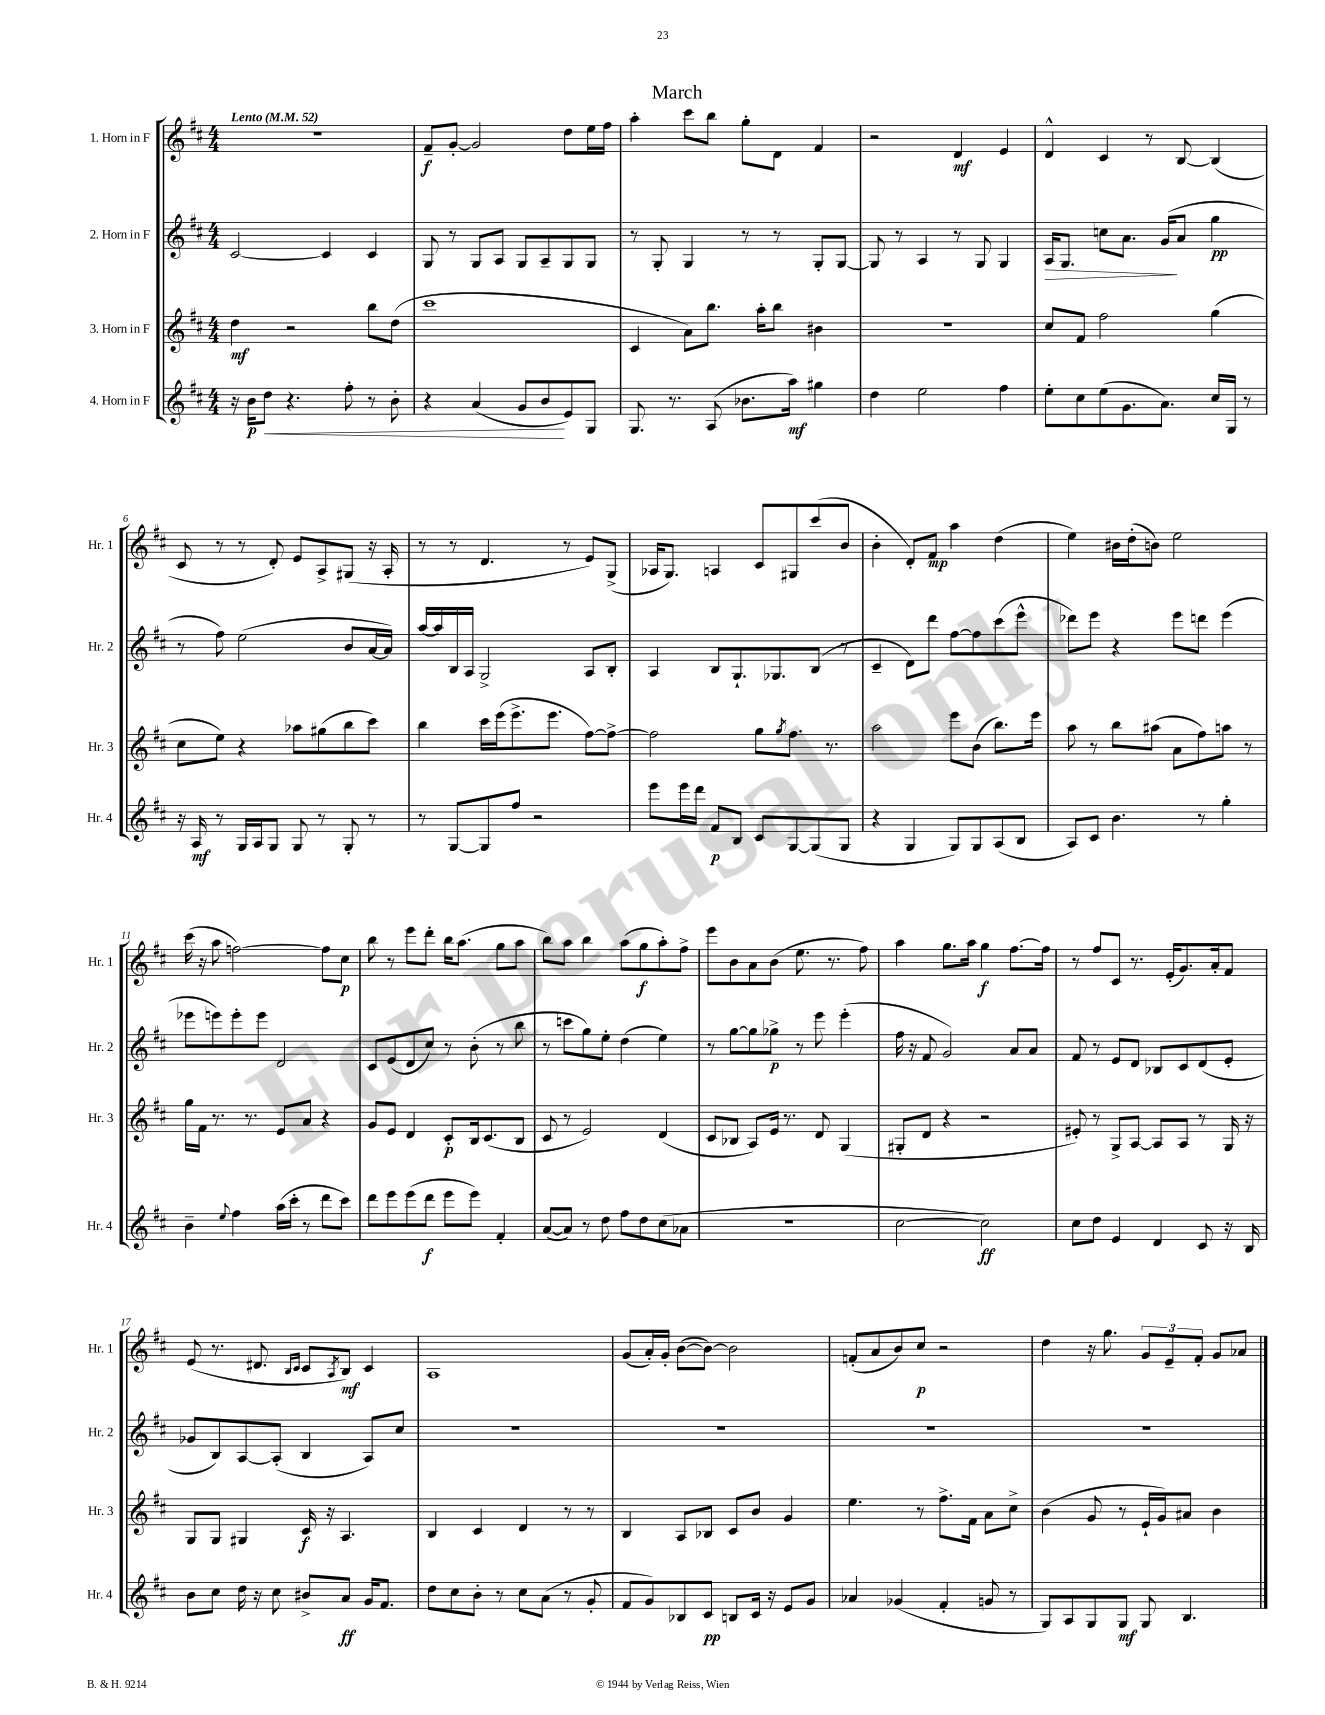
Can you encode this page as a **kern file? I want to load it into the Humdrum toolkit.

**kern	**dynam	**kern	**dynam	**kern	**dynam	**kern	**dynam
*part4	*part4	*part3	*part3	*part2	*part2	*part1	*part1
*staff4	*staff4	*staff3	*staff3	*staff2	*staff2	*staff1	*staff1
*I"4. Horn in F	*	*I"3. Horn in F	*	*I"2. Horn in F	*	*I"1. Horn in F	*
*I'Hr. 4	*	*I'Hr. 3	*	*I'Hr. 2	*	*I'Hr. 1	*
*clefG2	*	*clefG2	*	*clefG2	*	*clefG2	*
*k[f#c#]	*	*k[f#c#]	*	*k[f#c#]	*	*k[f#c#]	*
*M4/4	*	*M4/4	*	*M4/4	*	*M4/4	*
*MM52	*	*MM52	*	*MM52	*	*MM52	*
=1	=1	=1	=1	=1	=1	=1	=1
!	!	!	!	!	!	!LO:TX:a:B:t=Lento	!
16r	.	4dd\	mf	[2c#/	.	1r	.
16b\KL	p	.	.	.	.	.	.
!	!LO:HP:b	!	!	!	!	!	!
8dd\J	<	.	.	.	.	.	.
4.r	.	2r	.	.	.	.	.
.	.	.	.	4c#/]	.	.	.
8ff#'\	.	.	.	.	.	.	.
8r	.	8bb\L	.	4c#/	.	.	.
8b'\	.	(8dd\J	.	.	.	.	.
=2	=2	=2	=2	=2	=2	=2	=2
4r	.	1ccc#	.	8G/	.	8f#~/L	f
.	.	.	.	8r	.	[8g'/J	.
(4a/	.	.	.	8G/L	.	2g/]	.
.	.	.	.	8A/J	.	.	.
8g/L	.	.	.	8G/L	.	.	.
8b/	.	.	.	8A~/	.	.	.
8e/)	[	.	.	8G/	.	8dd\L	.
8G/J	.	.	.	8G/J	.	16ee\L	.
.	.	.	.	.	.	16ff#\JJ	.
=3	=3	=3	=3	=3	=3	=3	=3
8.G/	.	4c#/	.	8r	.	4aa'\	.
.	.	.	.	8G'/	.	.	.
8.r	.	.	.	.	.	.	.
.	.	8a\L)	.	4G/	.	8ccc#\L	.
(8A/	.	8.bb\J	.	.	.	8bb\J	.
8.b-X\L	.	.	.	8r	.	8gg'\L	.
.	.	16aa'\KL	.	.	.	.	.
.	.	8bb\J	.	8r	.	8d\J	.
16aa\Jk)	mf	.	.	.	.	.	.
4gg#X\	.	4b#X\	.	8G'/L	.	4f#/	.
.	.	.	.	[8G/J	.	.	.
=4	=4	=4	=4	=4	=4	=4	=4
4dd\	.	1r	.	8G/]	.	2r	.
.	.	.	.	8r	.	.	.
2ee\	.	.	.	4A/	.	.	.
.	.	.	.	8r	.	4d/	mf
.	.	.	.	8G/	.	.	.
4ff#\	.	.	.	4G/	.	4e/	.
=5	=5	=5	=5	=5	=5	=5	=5
!	!	!	!	!	!LO:HP:b	!	!
8ee'\L	.	8cc#/L	.	16A/KL	>	4d^^/	.
.	.	.	.	8.G/J	.	.	.
8cc#\	.	8f#/J	.	.	.	.	.
(8ee\	.	2ff#\	.	8ccn\L	.	4c#/	.
8.g\	.	.	.	8.a\J	.	.	.
.	.	.	.	.	.	8r	.
8.a\J)	.	.	.	(16g/KL	.	.	.
.	.	.	.	8a/J	]	[8B/	.
16cc#/LL	.	(4gg\	.	4gg\	pp	(4B/]	.
16G/JJ	.	.	.	.	.	.	.
8r	.	.	.	.	.	.	.
!!LO:LB:g=z
=6	=6	=6	=6	=6	=6	=6	=6
16r	.	8cc#\L	.	8r	.	8c#/	.
16A/	mf	.	.	.	.	.	.
8r	.	8ee\J)	.	8ff#\)	.	8r	.
16G/LL	.	4r	.	(2ee\	.	8r	.
16A/J	.	.	.	.	.	.	.
8G/J	.	.	.	.	.	8d'/)	.
8G/	.	8aa-X\L	.	.	.	8e/L	.
8r	.	(8gg#X\	.	.	.	8A^/	.
8G'/	.	8bb\	.	8b/L	.	(8G#X/J	.
8r	.	8ccc#\J)	.	[16a/L	.	16r	.
.	.	.	.	16a/JJ])	.	16A'/	.
=7	=7	=7	=7	=7	=7	=7	=7
8r	.	4bb\	.	[16aa/LL	.	8r	.
.	.	.	.	16aa/]	.	.	.
[8G/L	.	.	.	16B/	.	8r	.
.	.	.	.	16A/JJ	.	.	.
8G/]	.	16ccc#\LL	.	2G^/	.	4.d/	.
.	.	(16eee\J	.	.	.	.	.
8ff#/J	.	8.eee^\	.	.	.	.	.
2r	.	.	.	.	.	.	.
.	.	8.eee\J	.	.	.	.	.
.	.	.	.	.	.	8r	.
.	.	[8ff#\L)	.	8A/L	.	8e/L)	.
.	.	8ff#^\J_	.	8B'/J	.	(8G^/J	.
=8	=8	=8	=8	=8	=8	=8	=8
8eee\L	.	2ff#\]	.	4A/	.	16A-X/KL	.
.	.	.	.	.	.	8.G/J)	.
16eee\L	.	.	.	.	.	.	.
16ddd\JJ	.	.	.	.	.	.	.
8f#/L	p	.	.	8B/L	.	4An/	.
8B/J	.	.	.	8.G`/	.	.	.
8c#/L	.	8gg\L	.	.	.	8c#/L	.
.	.	.	.	8.G-X/	.	.	.
.	.	8qgg/	.	.	.	.	.
[8G/	.	8.ff#\J	.	.	.	8G#X/	.
(8G/]	.	.	.	(8B/J	.	(8ccc#/	.
.	.	8.r	.	.	.	.	.
8G/J	.	.	.	8r	.	8b/J	.
=9	=9	=9	=9	=9	=9	=9	=9
4r	.	2aa\	.	4c#~/	.	4b'\	.
4G/	.	.	.	8d\L)	.	8d'/L)	.
.	.	.	.	8ddd\J	.	8f#/J	mp
8G/L)	.	8eee\L	.	[8ff#\L	.	4aa\	.
8G/	.	(8b\J	.	8ff#\]	.	.	.
(8A/	.	8.bb\L)	.	(8ccc#\	.	(4dd\	.
8B/J	.	.	.	8eee^^\J	.	.	.
.	.	16eee\Jk	.	.	.	.	.
=10	=10	=10	=10	=10	=10	=10	=10
8A/L)	.	8aa\	.	8ddd-X\L)	.	4ee\)	.
8c#/J	.	8r	.	8eee\J	.	.	.
4.b\	.	8bb\L	.	4r	.	16b#X\LL	.
.	.	.	.	.	.	(16dd'\J	.
.	.	(8aa#X\J	.	.	.	8bn\J)	.
.	.	8a\L	.	8eee\L	.	2ee\	.
8r	.	8ff#\)	.	8dddn\J	.	.	.
4gg'\	.	8aan\J	.	(4eee\	.	.	.
.	.	8r	.	.	.	.	.
!!LO:LB:g=z
=11	=11	=11	=11	=11	=11	=11	=11
4b~\	.	16gg\LL	.	8eee-X\L	.	(16ccc#\	.
.	.	16f#\JJ	.	.	.	16r	.
.	.	8.r	.	8eeen\)	.	8aa\	.
8qqee/	.	.	.	.	.	.	.
4ff#\	.	.	.	8eee'\	.	[2ffn\)	.
.	.	8.r	.	.	.	.	.
.	.	.	.	8eee\J	.	.	.
(16aa\LL	.	8e/L	.	2d/	.	.	.
16ccc#'\JJ	.	.	.	.	.	.	.
8r	.	8a/J	.	.	.	.	.
8ddd\L	.	4r	.	.	.	8ff\L]	.
8ccc#\J)	.	.	.	.	.	8cc#\J	p
=12	=12	=12	=12	=12	=12	=12	=12
8ddd\L	.	8g/L	.	8c#/L	.	8bb\	.
8eee\	.	8e/J	.	(8e/	.	8r	.
(8eee\	.	4d/	.	8d/	.	8eee\L	.
8ddd\J	f	.	.	8cc#/J)	.	8ddd'\J	.
8eee\L	.	8c#'/L	p	8r	.	16bb\KL	.
.	.	.	.	.	.	(8.aa\J	.
8eee\J)	.	16B/k	.	(8b'\	.	.	.
.	.	(8.c#/	.	.	.	.	.
4f#'/	.	.	.	8r	.	8gg\L	.
.	.	8B/J	.	8bb\	.	8aa\J	.
=13	=13	=13	=13	=13	=13	=13	=13
([8a/L	.	8c#/	.	8r	.	8bb\L)	.
8a/J])	.	8r	.	8cccn\L	.	8aa\J	.
8r	.	2e/)	.	8gg\)	.	4bb\	.
8dd\	.	.	.	8ee'\J	.	.	.
8ff#\L	.	.	.	(4dd\	.	(8aa\L	.
8dd\	.	.	.	.	.	8gg\	f
(8cc#\	.	(4d/	.	4ee\)	.	8aa'\)	.
8a-X\J	.	.	.	.	.	8ff#^\J	.
=14	=14	=14	=14	=14	=14	=14	=14
1r	.	8c#/L	.	8r	.	8eee\L	.
.	.	8B-X/J	.	[8gg\L	.	8b\	.
.	.	8A/L)	.	8gg\]	.	8a\	.
.	.	16e/Jk	.	8gg-X^\J	p	(8b\J	.
.	.	8.r	.	.	.	.	.
.	.	.	.	8r	.	8.ee\	.
.	.	8d/	.	8eee\	.	.	.
.	.	.	.	.	.	8.r	.
.	.	(4G/	.	(4eee'\	.	.	.
.	.	.	.	.	.	8ff#\)	.
=15	=15	=15	=15	=15	=15	=15	=15
[2cc#\	.	8G#X'/L	.	16ff#\	.	4aa\	.
.	.	.	.	16r	.	.	.
.	.	8d/J	.	8f#/	.	.	.
.	.	4r	.	2g/)	.	8.gg\L	.
.	.	.	.	.	.	16aa\Jk	.
2cc#\])	ff	2r	.	.	.	4gg\	f
.	.	.	.	8a/L	.	[8.ff#\L	.
.	.	.	.	8a/J	.	.	.
.	.	.	.	.	.	16ff#\Jk]	.
=16	=16	=16	=16	=16	=16	=16	=16
8cc#\L	.	8e#X'/)	.	8f#/	.	8r	.
8dd\J	.	8r	.	8r	.	8ff#/L	.
4e/	.	8G^/L	.	8e/L	.	8c#/J	.
.	.	[8A/J	.	8d/J	.	8.r	.
4d/	.	8A/L]	.	8B-X/L	.	.	.
.	.	.	.	.	.	(16e'/KL	.
.	.	8A/J	.	8c#/	.	8.g/)	.
8c#/	.	8r	.	(8d/	.	.	.
.	.	.	.	.	.	16a'/k	.
16r	.	16G/	.	8e'/J	.	8f#/J	.
16B/	.	16r	.	.	.	.	.
!!LO:LB:g=z
=17	=17	=17	=17	=17	=17	=17	=17
8b\L	.	8G/L	.	8g-X/L	.	(8e/	.
8cc#\J	.	8G/J	.	8B/)	.	8.r	.
16dd\	.	4G#X/	.	[8A/	.	.	.
16r	.	.	.	.	.	8.d#X/	.
8cc#\	.	.	.	(8A'/J]	.	.	.
.	.	.	.	.	.	16qqB/LL	.
.	.	.	.	.	.	16qqc#/JJ	.
8b#X^/L	.	16c#/	f	4B/	.	8c#/L	.
.	.	16r	.	.	.	.	.
.	.	.	.	.	.	8qA/	.
8a/J	ff	4.A/	.	.	.	8B/J)	mf
16g/KL	.	.	.	8A/L)	.	4c#/	.
8.f#/J	.	.	.	.	.	.	.
.	.	.	.	8cc#/J	.	.	.
=18	=18	=18	=18	=18	=18	=18	=18
8dd\L	.	4B/	.	1r	.	1A	.
8cc#\	.	.	.	.	.	.	.
8b'\J	.	4c#/	.	.	.	.	.
8r	.	.	.	.	.	.	.
8cc#\L	.	4d/	.	.	.	.	.
(8a\J	.	.	.	.	.	.	.
8r	.	8r	.	.	.	.	.
8g'/	.	8r	.	.	.	.	.
=19	=19	=19	=19	=19	=19	=19	=19
8f#/L	.	4B/	.	1r	.	(8g/L	.
8g/)	.	.	.	.	.	16a'/L)	.
.	.	.	.	.	.	16g'/JJ	.
8B-X/	.	8A/L	.	.	.	([8b\L	.
8c#/J	pp	8B-X/J	.	.	.	8b\J_)	.
8Bn/L	.	8c#/L	.	.	.	2b\]	.
16c#/Jk	.	8b/J	.	.	.	.	.
16r	.	.	.	.	.	.	.
8e/L	.	4g/	.	.	.	.	.
8g/J	.	.	.	.	.	.	.
=20	=20	=20	=20	=20	=20	=20	=20
4a-X/	.	4.ee\	.	1r	.	(8fn'/L	.
.	.	.	.	.	.	8a/	.
(4g-X/	.	.	.	.	.	8b/)	.
.	.	8r	.	.	.	8cc#/J	p
4f#'/	.	8.ff#^\L	.	.	.	2r	.
.	.	16f#\Jk	.	.	.	.	.
8gn/	.	8a\L	.	.	.	.	.
8r	.	8cc#^\J	.	.	.	.	.
=21	=21	=21	=21	=21	=21	=21	=21
8G/L)	.	(4b\	.	1r	.	4dd\	.
8A/	.	.	.	.	.	.	.
8G/	.	8g/	.	.	.	16r	.
.	.	.	.	.	.	8.gg\	.
8G/J	mf	8r	.	.	.	.	.
8G/	.	16e`/LL	.	.	.	12g/L	.
.	.	16g/J)	.	.	.	.	.
.	.	.	.	.	.	12e~/	.
4.B/	.	8a#X/J	.	.	.	.	.
.	.	.	.	.	.	12f#'/J	.
.	.	4b\	.	.	.	8g/L	.
.	.	.	.	.	.	8a-X/J	.
==	==	==	==	==	==	==	==
*-	*-	*-	*-	*-	*-	*-	*-
